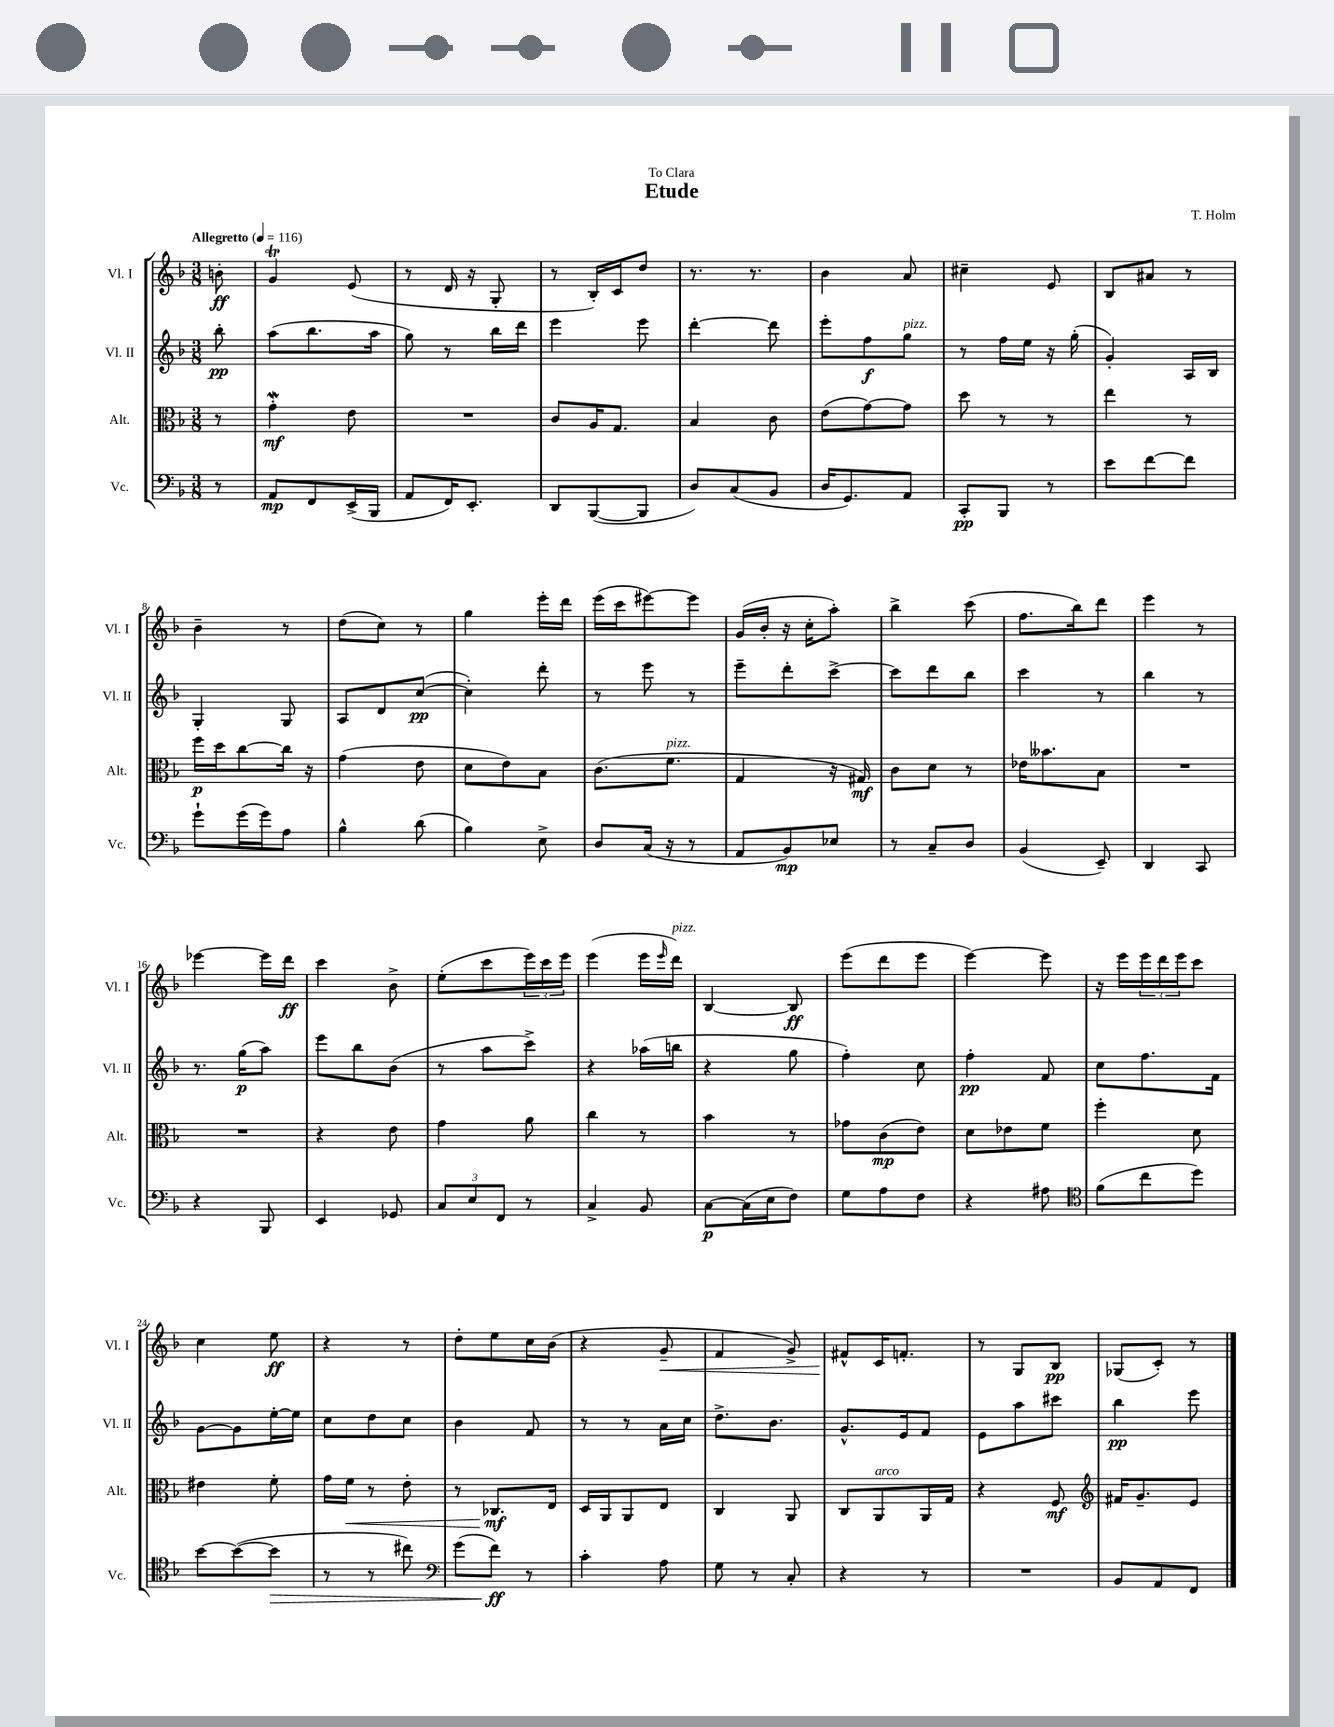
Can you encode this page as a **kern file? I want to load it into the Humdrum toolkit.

**kern	**dynam	**kern	**dynam	**kern	**dynam	**kern	**dynam
*part4	*part4	*part3	*part3	*part2	*part2	*part1	*part1
*staff4	*staff4	*staff3	*staff3	*staff2	*staff2	*staff1	*staff1
*I"Vc.	*	*I"Alt.	*	*I"Vl. II	*	*I"Vl. I	*
*I'Vc.	*	*I'Alt.	*	*I'Vl. II	*	*I'Vl. I	*
*clefF4	*	*clefC3	*	*clefG2	*	*clefG2	*
*k[b-]	*	*k[b-]	*	*k[b-]	*	*k[b-]	*
*M3/8	*	*M3/8	*	*M3/8	*	*M3/8	*
*MM116	*	*MM116	*	*MM116	*	*MM116	*
=	=	=	=	=	=	=	=
!	!	!	!	!	!	!LO:TX:a:B:t=Allegretto	!
8r	.	8r	.	8bb-'\	pp	8bn'\	ff
=1	=1	=1	=1	=1	=1	=1	=1
8AA/L	mp	4gW'\	mf	(8aa\L	.	4gT/	.
8FF/	.	.	.	8.bb-\	.	.	.
(16EE^/L	.	8e\	.	.	.	(8e/	.
16BBB-/JJ	.	.	.	16aa\Jk	.	.	.
=2	=2	=2	=2	=2	=2	=2	=2
8AA/L	.	4.r	.	8gg\)	.	8r	.
16FF/K)	.	.	.	8r	.	16d/	.
8.EE'/J	.	.	.	.	.	16r	.
.	.	.	.	16bb-\LL	.	8G'/	.
.	.	.	.	16ddd\JJ	.	.	.
=3	=3	=3	=3	=3	=3	=3	=3
8DD/L	.	8c/L	.	4eee\	.	8r	.
([8BBB-/	.	16A/K	.	.	.	16B-'/LL)	.
.	.	8.G/J	.	.	.	16c/J	.
8BBB-/J]	.	.	.	8eee\	.	8dd/J	.
=4	=4	=4	=4	=4	=4	=4	=4
8D/L)	.	4B-/	.	[4ddd'\	.	8.r	.
(8C/	.	.	.	.	.	.	.
.	.	.	.	.	.	8.r	.
8BB-/J	.	8c\	.	8ddd\]	.	.	.
=5	=5	=5	=5	=5	=5	=5	=5
16D/KL	.	(8e\L	.	8eee'\L	.	4b-\	.
8.GG/)	.	.	.	.	.	.	.
.	.	[8g\)	.	8ff\	f	.	.
!	!	!	!	!LO:TX:a:i:t=pizz.	!	!	!
8AA/J	.	8g\J]	.	8gg\J	.	8a/	.
=6	=6	=6	=6	=6	=6	=6	=6
8CC'/L	pp	8dd\	.	8r	.	4cc#X~\	.
8BBB-/J	.	8r	.	16ff\LL	.	.	.
.	.	.	.	16ee\JJ	.	.	.
8r	.	8r	.	16r	.	8e/	.
.	.	.	.	(16gg'\	.	.	.
=7	=7	=7	=7	=7	=7	=7	=7
8e\L	.	4ee\	.	4g'/)	.	8B-/L	.
[8f\	.	.	.	.	.	8a#X/J	.
8f\J]	.	8r	.	16A/LL	.	8r	.
.	.	.	.	16B-/JJ	.	.	.
!!LO:LB:g=z
=8	=8	=8	=8	=8	=8	=8	=8
8g`\L	.	16ff\LL	p	4G'/	.	4b-~\	.
.	.	16dd\J	.	.	.	.	.
(16g\L	.	[8cc\	.	.	.	.	.
16g\J)	.	.	.	.	.	.	.
8A\J	.	16cc\Jk]	.	8G/	.	8r	.
.	.	16r	.	.	.	.	.
=9	=9	=9	=9	=9	=9	=9	=9
4B-^^\	.	(4g\	.	8A/L	.	(8dd\L	.
.	.	.	.	8d/	.	8cc\J)	.
(8d\	.	8e\	.	([8cc/J	pp	8r	.
=10	=10	=10	=10	=10	=10	=10	=10
4B-\)	.	8d\L	.	4cc'\])	.	4gg\	.
.	.	8e\)	.	.	.	.	.
8E^\	.	8B-\J	.	8ddd'\	.	16eee'\LL	.
.	.	.	.	.	.	16ddd\JJ	.
=11	=11	=11	=11	=11	=11	=11	=11
8D/L	.	(8.c\L	.	8r	.	(16eee\LL	.
.	.	.	.	.	.	16ccc\J	.
(16C/Jk	.	.	.	8eee\	.	[8eee#X\)	.
!	!	!LO:TX:a:i:t=pizz.	!	!	!	!	!
16r	.	8.f\J	.	.	.	.	.
8r	.	.	.	8r	.	8eee#\J]	.
=12	=12	=12	=12	=12	=12	=12	=12
8AA/L	.	4G/	.	8eee~\L	.	(16g/LL	.
.	.	.	.	.	.	16b-'/JJ	.
8BB-/)	mp	.	.	8ddd'\	.	16r	.
.	.	.	.	.	.	16cc'\KL	.
8E-X/J	.	16r	.	[8ccc^\J	.	8aa'\J)	.
.	.	16G#X/)	mf	.	.	.	.
=13	=13	=13	=13	=13	=13	=13	=13
8r	.	8c\L	.	8ccc\L]	.	4bb-^\	.
8C~/L	.	8d\J	.	8ddd\	.	.	.
8D/J	.	8r	.	8bb-\J	.	(8ccc\	.
=14	=14	=14	=14	=14	=14	=14	=14
(4BB-/	.	16e-X\KL	.	4ccc\	.	8.ff\L	.
.	.	8.b--X\	.	.	.	.	.
.	.	.	.	.	.	16bb-\k)	.
8EE~/)	.	8B-\J	.	8r	.	8ddd\J	.
=15	=15	=15	=15	=15	=15	=15	=15
4DD/	.	4.r	.	4bb-\	.	4eee\	.
8CC/	.	.	.	8r	.	8r	.
!!LO:LB:g=z
=16	=16	=16	=16	=16	=16	=16	=16
4r	.	4.r	.	8.r	.	[4eee-X\	.
.	.	.	.	(16gg\KL	p	.	.
8BBB-/	.	.	.	8aa\J)	.	16eee-\LL]	.
.	.	.	.	.	.	16ddd\JJ	ff
=17	=17	=17	=17	=17	=17	=17	=17
4EE/	.	4r	.	8eee\L	.	4ccc\	.
.	.	.	.	8bb-\	.	.	.
8GG-X/	.	8e\	.	(8b-\J	.	8b-^\	.
=18	=18	=18	=18	=18	=18	=18	=18
12C/L	.	4g\	.	8r	.	(8ee'\L	.
12E/	.	.	.	.	.	.	.
.	.	.	.	8aa\L	.	8ccc\	.
12FF/J	.	.	.	.	.	.	.
8r	.	8a\	.	8ccc^\J)	.	24eee\L)	.
.	.	.	.	.	.	24ccc\	.
.	.	.	.	.	.	24eee\JJ	.
=19	=19	=19	=19	=19	=19	=19	=19
4C^/	.	4cc\	.	4r	.	(4eee\	.
8BB-/	.	8r	.	(16aa-X\LL	.	16eee\LL	.
.	.	.	.	.	.	16qqeee/	.
!	!	!	!	!	!	!LO:TX:a:i:t=pizz.	!
.	.	.	.	16bbn\JJ	.	16ddd\JJ)	.
=20	=20	=20	=20	=20	=20	=20	=20
[8C\L	p	4b-\	.	4r	.	[4B-/	.
(16C\L]	.	.	.	.	.	.	.
16E\J	.	.	.	.	.	.	.
8F\J)	.	8r	.	8gg\	.	8B-/]	ff
=21	=21	=21	=21	=21	=21	=21	=21
8G\L	.	8g-X\L	.	4ff'\)	.	(8eee\L	.
8A\	.	(8c\	mp	.	.	8ddd\	.
8F\J	.	8e\J)	.	8cc\	.	8eee\J	.
=22	=22	=22	=22	=22	=22	=22	=22
4r	.	8d\L	.	4ff'\	pp	[4eee\)	.
.	.	8e-X\	.	.	.	.	.
8A#X\	.	8f\J	.	8f/	.	8eee\]	.
=23	=23	=23	=23	=23	=23	=23	=23
*clefC4	*	*	*	*	*	*	*
(8f\L	.	4ff'\	.	8cc\L	.	16r	.
.	.	.	.	.	.	16eee\LL	.
8cc\	.	.	.	8.ff\	.	24eee\	.
.	.	.	.	.	.	24ddd\	.
.	.	.	.	.	.	24eee\J	.
8dd\J)	.	8d\	.	.	.	8ccc\J	.
.	.	.	.	16f\Jk	.	.	.
!!LO:LB:g=z
=24	=24	=24	=24	=24	=24	=24	=24
[8b-\L	.	4e#X\	.	[8g\L	.	4cc\	.
(8b-\_	.	.	.	8g\]	.	.	.
!	!LO:HP:b	!	!	!	!	!	!
8b-\J]	>	8f'\	.	[16ee'\L	.	8ee\	ff
.	.	.	.	16ee\JJ]	.	.	.
=25	=25	=25	=25	=25	=25	=25	=25
8r	.	16g\LL	.	8cc\L	.	4r	.
!	!	!	!LO:HP:b	!	!	!	!
.	.	16f\JJ	<	.	.	.	.
8r	.	8r	.	8dd\	.	.	.
8cc#X\)	.	8e'\	.	8cc\J	.	8r	.
=26	=26	=26	=26	=26	=26	=26	=26
*clefF4	*	*	*	*	*	*	*
(8g\L	.	8r	.	4b-\	.	8dd'\L	.
8f\J)	ff	8.C-X/L	mf	.	.	8ee\	.
8r	]	.	.	8f/	.	16cc\L	.
.	.	16E/Jk	[	.	.	(16b-\JJ	.
=27	=27	=27	=27	=27	=27	=27	=27
4c'\	.	16D/LL	.	8r	.	4r	.
.	.	16AA/J	.	.	.	.	.
.	.	8AA/	.	8r	.	.	.
!	!	!	!	!	!	!	!LO:HP:b
8A\	.	8E/J	.	16a\LL	.	8g~/	<
.	.	.	.	16cc\JJ	.	.	.
=28	=28	=28	=28	=28	=28	=28	=28
8G\	.	4C/	.	8.dd^\L	.	4f/	.
8r	.	.	.	.	.	.	.
.	.	.	.	8.b-\J	.	.	.
8C'/	.	8AA/	.	.	.	8g^/)	.
=29	=29	=29	=29	=29	=29	=29	=29
4r	.	8C/L	.	8.g^^/L	.	8f#X^^/L	.
!	!	!LO:TX:a:i:t=arco	!	!	!	!	!
.	.	8AA/	.	.	.	16c/K	[
.	.	.	.	16e/k	.	8.fn'/J	.
8r	.	16AA/L	.	8f/J	.	.	.
.	.	16G/JJ	.	.	.	.	.
=30	=30	=30	=30	=30	=30	=30	=30
4.r	.	4r	.	8e\L	.	8r	.
.	.	.	.	8aa\	.	8G/L	.
.	.	8F/	mf	8ccc#X\J	.	8B-/J	pp
=31	=31	=31	=31	=31	=31	=31	=31
*	*	*clefG2	*	*	*	*	*
8BB-/L	.	16f#X/KL	.	4bb-\	pp	(8G-X/L	.
.	.	8.g~/	.	.	.	.	.
8AA/	.	.	.	.	.	8c'/J)	.
8FF/J	.	8e/J	.	8eee\	.	8r	.
==	==	==	==	==	==	==	==
*-	*-	*-	*-	*-	*-	*-	*-
